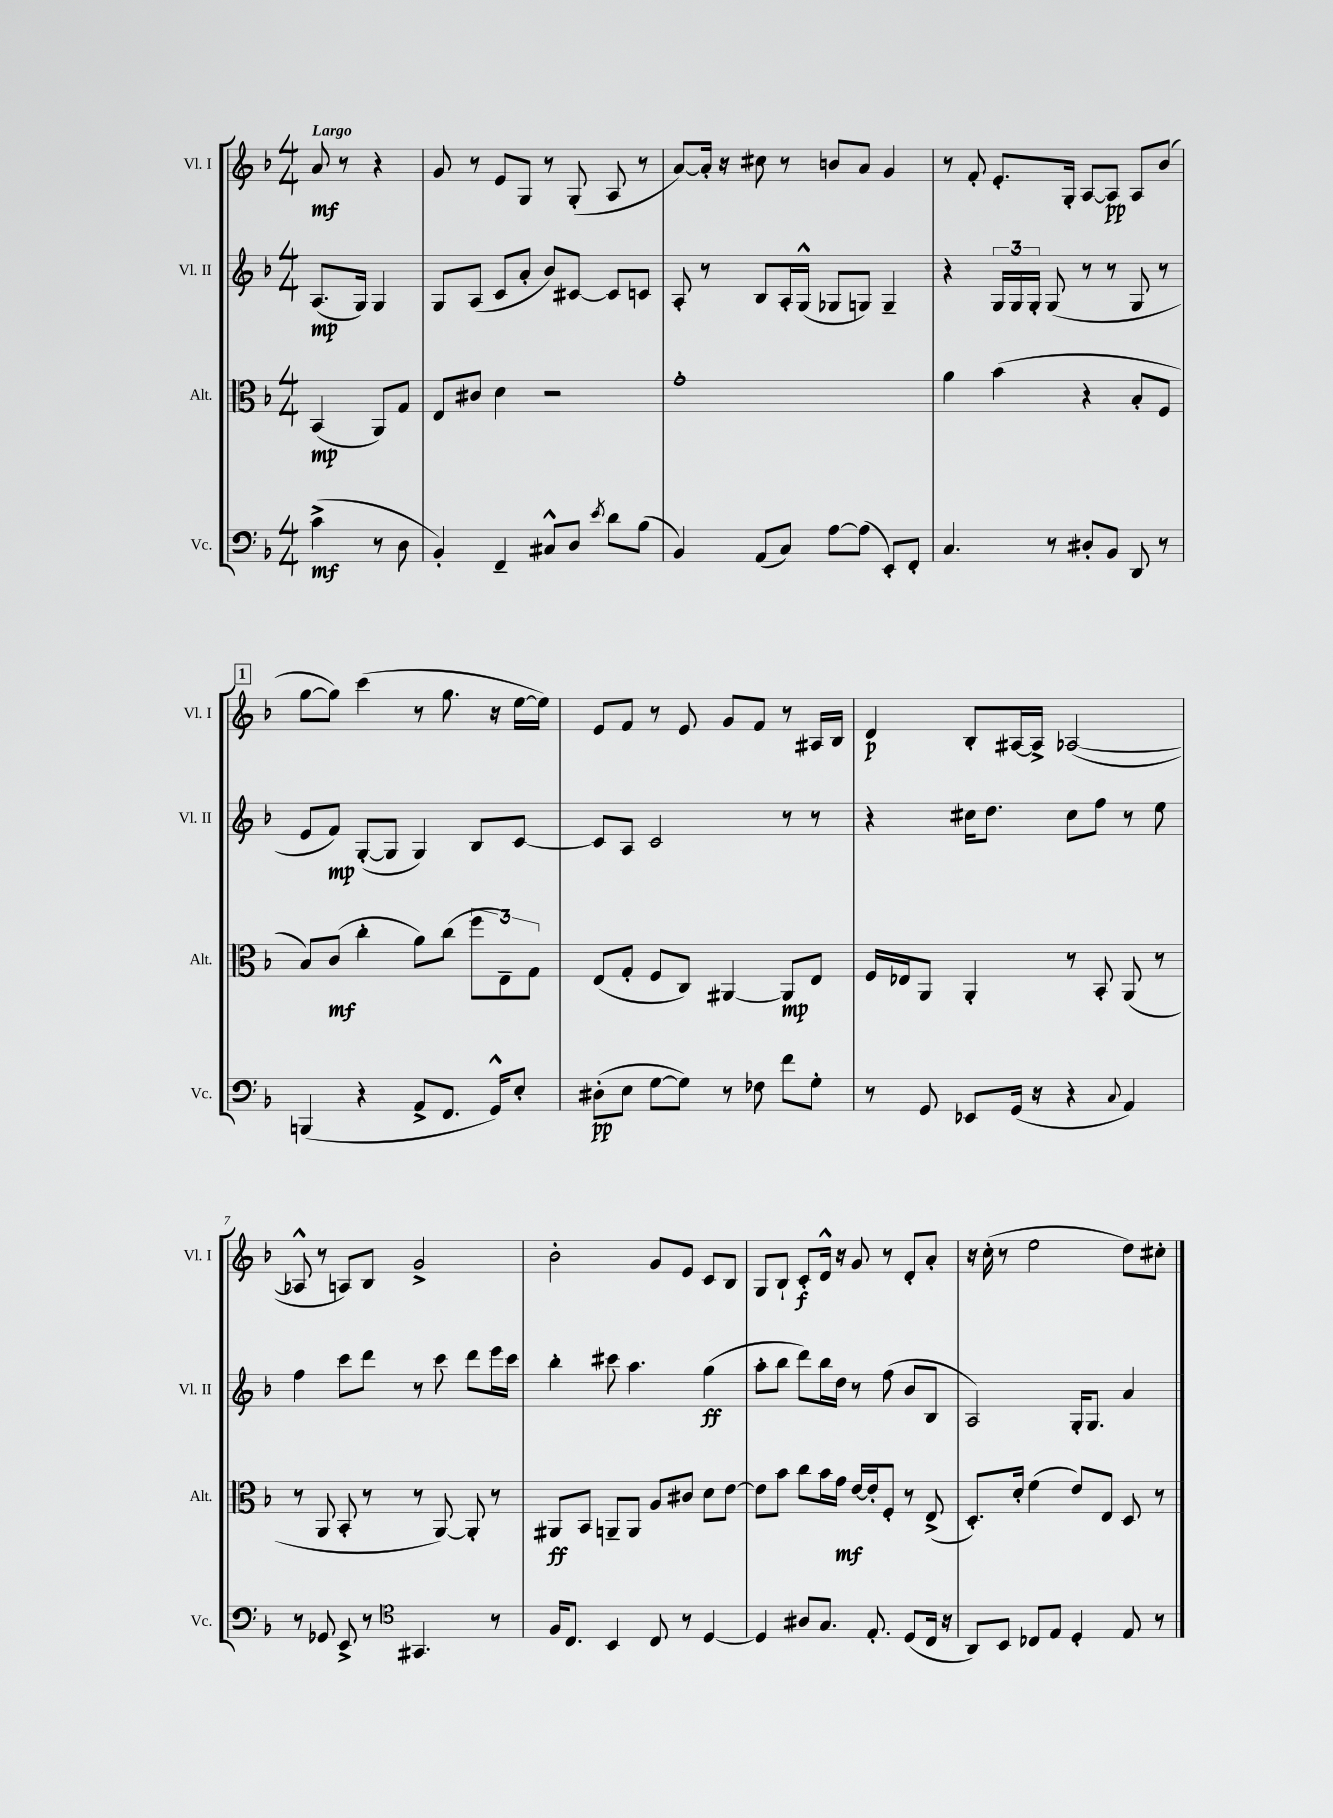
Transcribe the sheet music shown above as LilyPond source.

<<
\new StaffGroup <<
\new Staff = "s0" \with { instrumentName = "Vl. I" shortInstrumentName = "Vl. I" } {
    \clef treble \key f \major \numericTimeSignature \time 4/4 \partial 2 \tempo "Largo"
    \autoBeamOff a'8\mf r8 r4 |
    g'8 r8 e'8[ g8] r8 g8-.( a8 r8 |
    a'8[~) a'16]-. r16 cis''8 r8 b'8[ a'8] g'4 |
    r8 f'8-. e'8.[-. g16]-. a8[~ a8]\pp a8[ bes'8]( |
    \mark \markup { \box "1" } g''8[~ g''8]) c'''4( r8 g''8. r16 e''16[~ e''16]) |
    e'8[ f'8] r8 e'8 g'8[ f'8] r8 ais16[ bes16] |
    d'4\p bes8[-. ais16~ ais16]-> aes2~( |
    aes8-^ r8 a8[) bes8] g'2-> |
    bes'2-. g'8[ e'8] c'8[ bes8] |
    g8[ bes8]-! c'8[-.\f d'16]-^ r16 g'8 r8 d'8[-. a'8]-. |
    r16 c''16-.( r8 e''2 d''8[) cis''8]-. \bar "|." |
}
\new Staff = "s1" \with { instrumentName = "Vl. II" shortInstrumentName = "Vl. II" } {
    \clef treble \key f \major \numericTimeSignature \time 4/4 \partial 2
    \autoBeamOff a8.[\mp( g16]) g4 |
    g8[ a8]( c'8[ a'8]-. bes'8[) cis'8]~ cis'8[ c'8] |
    a8-. r8 bes8[ a16-. g16]-^( ges8[ g8]) g4-- |
    r4 \tuplet 3/2 { g16[ g16 g16]-. } g8( r8 r8 g8 r8 |
    \mark \markup { \box "1" } e'8[ f'8]\mp) g8[~-.( g8] g4) bes8[ c'8]~ |
    c'8[ a8] c'2 r8 r8 |
    r4 cis''16[ d''8.] cis''8[ f''8] r8 e''8 |
    f''4 c'''8[ d'''8] r8 c'''8 d'''8[ e'''16 c'''16] |
    bes''4-. cis'''8 a''4. g''4\ff( |
    a''8[-. bes''8] d'''8[) bes''16 d''16] r8 f''8( bes'8[ bes8] |
    a2) g16[-. g8.] a'4 \bar "|." |
}
\new Staff = "s2" \with { instrumentName = "Alt." shortInstrumentName = "Alt." } {
    \clef alto \key f \major \numericTimeSignature \time 4/4 \partial 2
    \autoBeamOff bes,4\mp( a,8[) g8] |
    e8[ cis'8] d'4 r2 |
    g'1-. |
    a'4 bes'4( r4 bes8[-. f8] |
    \mark \markup { \box "1" } bes8[) c'8]\mf( c''4-. a'8[) c''8]( \tuplet 3/2 { f''8[ e8--) g8] } |
    e8[( g8]-. f8[ c8]) ais,4~ ais,8[\mp e8] |
    f16[ ees16 a,8] a,4-. r8 bes,8-. a,8( r8 |
    r8 a,8 bes,8-. r8 r8 a,8~) a,8-. r8 |
    ais,8[\ff bes,8] a,8[-- a,8] a8[ cis'8] d'8[ e'8]~ |
    e'8[ bes'8] c''8[ bes'16 g'16]\mf e'16[~ e'16-. f8]-. r8 e8->( |
    d8.[-.) d'16]-. f'4( e'8[) e8] d8 r8 \bar "|." |
}
\new Staff = "s3" \with { instrumentName = "Vc." shortInstrumentName = "Vc." } {
    \clef bass \key f \major \numericTimeSignature \time 4/4 \partial 2
    \autoBeamOff c'4->\mf( r8 d8 |
    bes,4-.) f,4-- cis8[-^ d8] \acciaccatura { e'8 } d'8[ bes8]( |
    bes,4) a,8[( c8]) a8[~ a8]( e,8[-.) f,8]-. |
    c4. r8 dis8[-. bes,8] d,8 r8 |
    \mark \markup { \box "1" } b,,4( r4 a,8[-> f,8.] g,16[-^) e8]-. |
    dis8[-.\pp( e8] g8[~ g8]) r8 fes8 f'8[ g8]-. |
    r8 g,8 ees,8[ g,16]( r16 r4 \appoggiatura { c8 } a,4) |
    r8 ges,8 e,8-> r8 \clef tenor gis,4. r8 |
    f16[ c8.] bes,4 c8 r8 d4~ |
    d4 ais8[ g8.] e8.-. d8[( c16] r16 |
    a,8[) bes,8] ces8[ e8] d4-. e8 r8 \bar "|." |
}
>>
>>
